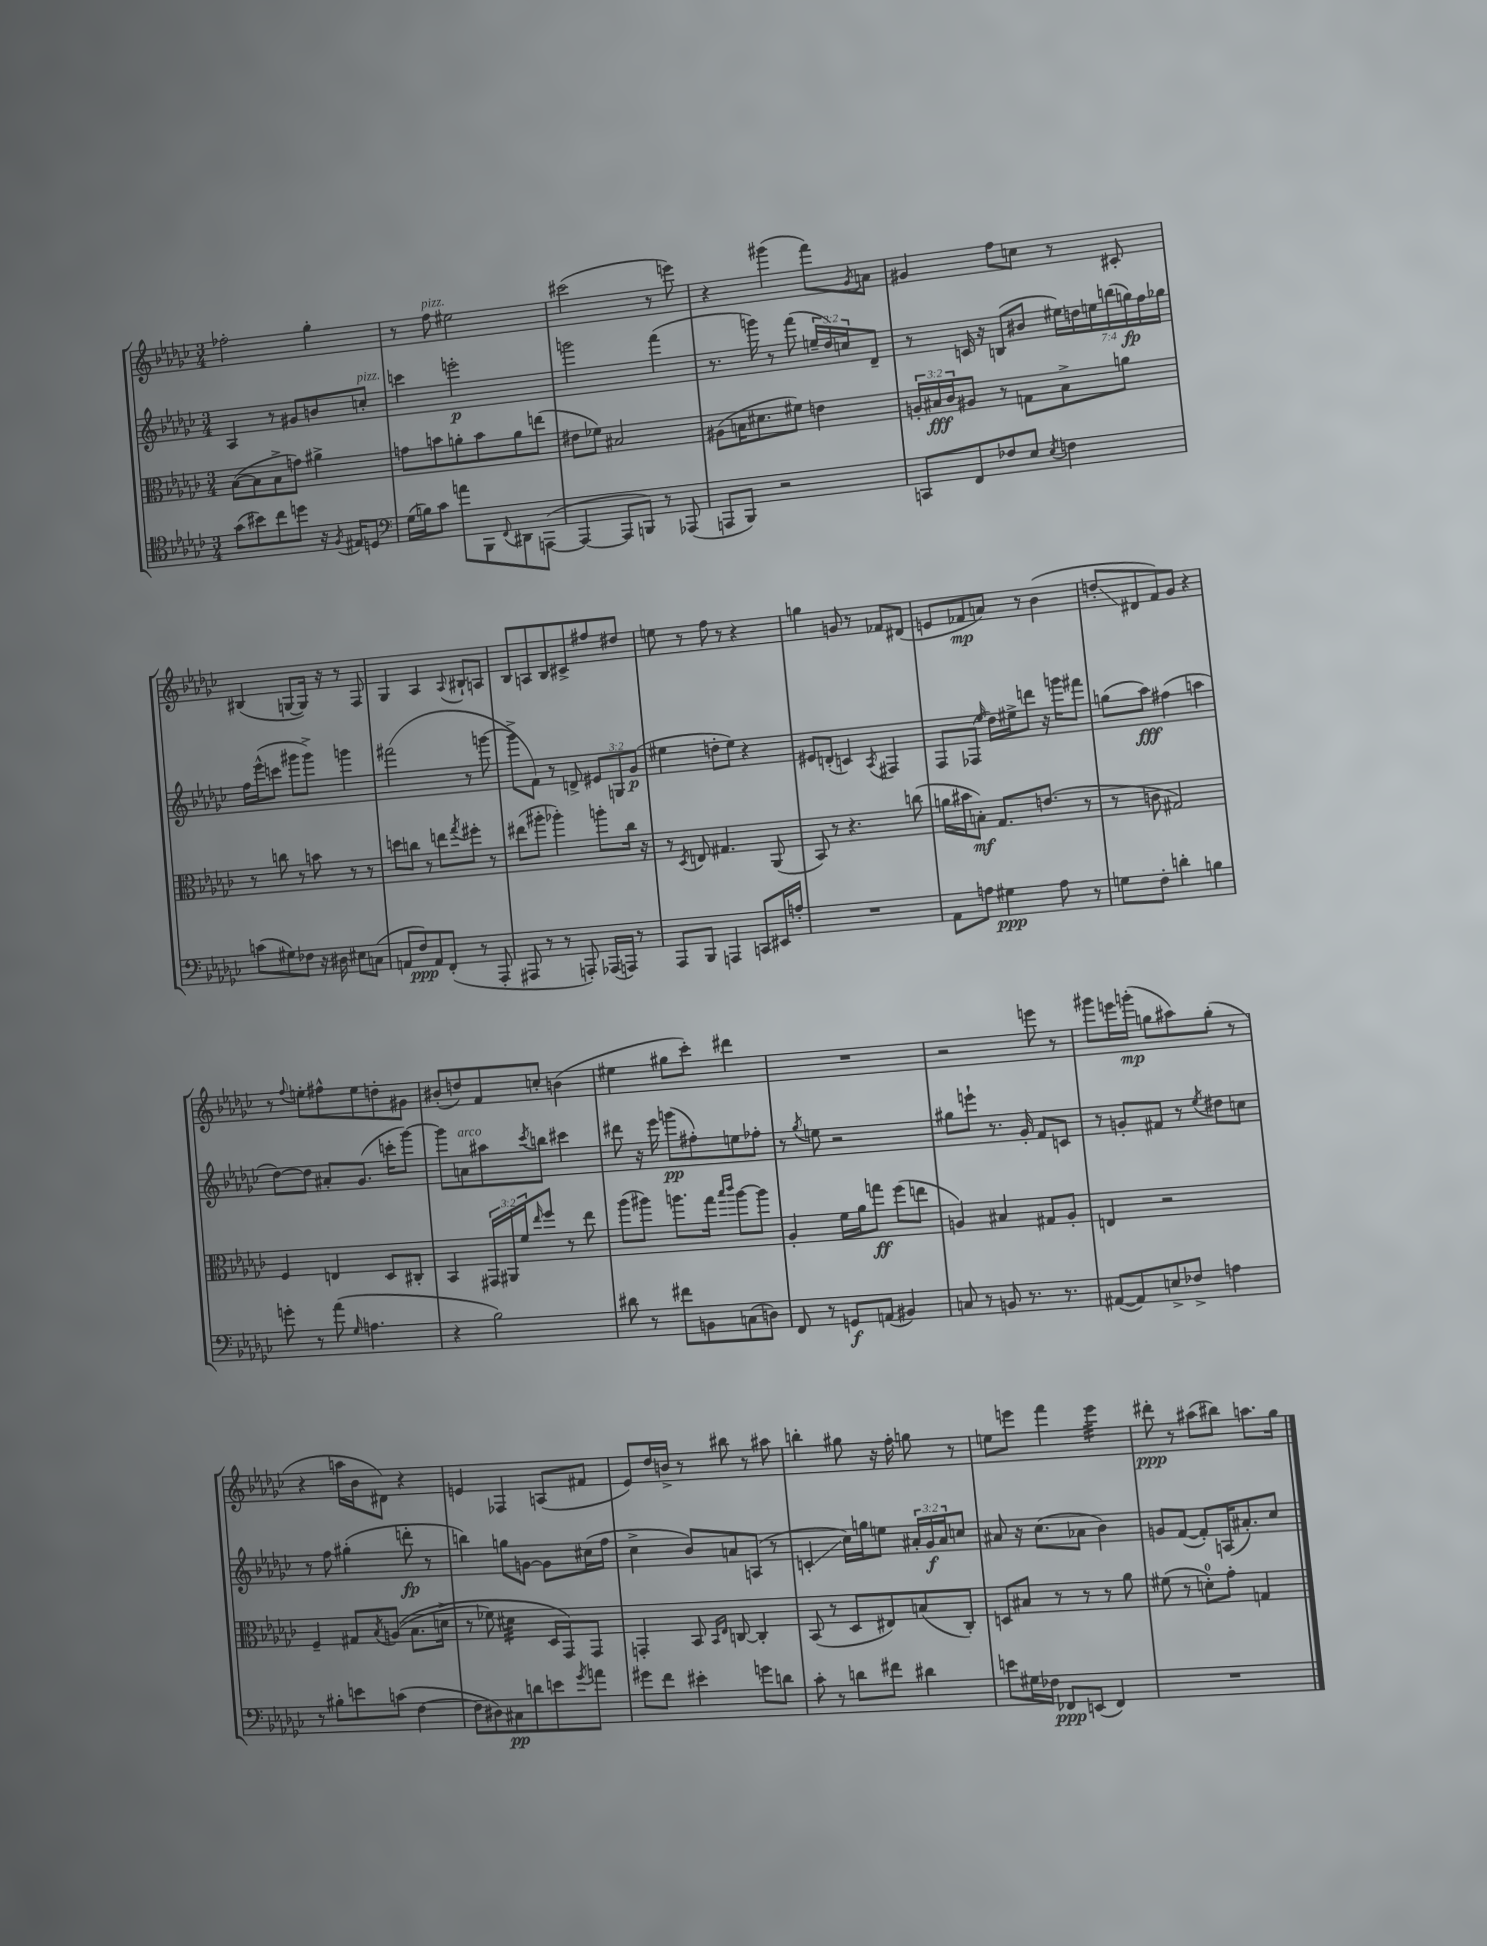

**kern	**kern	**kern	**kern
*staff4	*staff3	*staff2	*staff1
*clefC4	*clefC3	*clefG2	*clefG2
*k[b-e-a-d-g-c-]	*k[b-e-a-d-g-c-]	*k[b-e-a-d-g-c-]	*k[b-e-a-d-g-c-]
*M3/4	*M3/4	*M3/4	*M3/4
(8g-\L	([8B-\L	4A-/	2ff-'\
8b#\)	8B-\]	.	.
8cc-\	8B-^\	8r	.
8dd\J	8g\J)	8g#/L	.
16r	4a#^\	8b/	4gg-'\
8qF/	.	.	.
16E#/LK	.	.	.
8D/J	.	8cc'/J	.
=	=	=	=
*clefF4	*	*	*
(16G-\LL	8g\L	4ccc\	8r
16B\J)	.	.	.
8c-\J	8b\	.	8ff\
8a\L	8a'\	2eee'\	2ee#\
8BBB-\	8b\	.	.
8qqFF/	.	.	.
8DD#\	8a\	.	.
([8AAA\J	(8ee\J	.	.
=	=	=	=
4AAA/_	8e#\L	2ggg\	(2ccc#\
.	8f-\J)	.	.
8AAA/]L	2B#/	.	.
8BBB/J)	.	.	.
8r	.	(4fff\	8r
(8AAA-/	.	.	8eee\)
=	=	=	=
8AAA/L	(8A#\L	8.r	4r
8BBB-/J)	16B\K	.	.
.	8.d#\	16ggg\)	.
2r	.	8r	(4ggg#\
.	8f#\J)	(8fff\	.
.	4e\	24ee~/LL	8fff\L)
.	.	24dd-/)	.
.	.	24cc/J	.
.	.	.	8qg-/
.	.	8d-~/J	8a\J
=	=	=	=
8CC/L	24A'/LL	8r	4g#/
.	24B#/	.	.
.	24c-/J	.	.
8FF/	8A#/J	16c/	.
.	.	16r	.
8F-/	8r	(8B/L	8ff\L
8E-/J	8G\L	8b#/J	8cc\J
8qE-/	.	.	.
4F\	8B#^\	28ee#\LL)	8r
.	.	28dd\	.
.	.	28ee\	.
.	.	(28bb\	.
.	8a\J	.	8c#'/
.	.	28gg\)	.
.	.	28ff\	.
.	.	28gg-\JJ	.
=	=	=	=
(8c\L	8r	16ff\LL	(4B#/
.	.	(16eee-^^\J	.
8G#\)	8cc\	8ccc\J	.
8F-\J	8r	8ggg#\L	[8G/L
16r	8b\	8ggg#^\J)	16G/]Jk)
16D#\	.	.	16r
8E#\L	8r	4ggg\	8r
(8C\J	8r	.	8F/
=	=	=	=
8AA/L	8dd\L	(2fff#\	4G-/
8F/)	8cc\J	.	.
8AA/	8r	.	4A-/
(8FF'/J	8ee\L	.	.
.	8qgg-/	.	8qqA-/
8r	8ff#'\J	8r	8B#`/L
8AAA-'/	8r	[8ggg\	8A/J
=	=	=	=
8AAA#/	(8ee#\L	8ggg^\]L	8B-/L
8r	8aa#'\J	8f\J)	8A/
8r	4aa-'\)	8r	8B-/
8AAA'/)	.	8d^/	8c#^/
(16AAA-/LL	8aa'\L	12e#/L	8ff#/
16AAA/JJ)	.	.	.
.	.	12G/	.
8r	16cc-\Jk	.	8dd#/J
.	.	(12g-/J	.
.	16r	.	.
=	=	=	=
8AAA-/L	8r	4ee#\	8ee\
.	8qD-/	.	.
8BBB-/J	8E/	.	8r
4AAA/	4.G#/	8dd'\L	8ff\
.	.	8ee#\J)	8r
8CC/L	.	4r	4r
16EE#/L	(8AA-/	.	.
16A'/JJ	.	.	.
=	=	=	=
2.r	8BB-/)	8e#/L	4gg\
.	8r	(8d'/J	.
.	4.r	4c/)	8g/
.	.	.	8r
.	.	8qA-/	.
.	.	4F#/	8f-/L
.	(8cc\	.	(8d#/J
=	=	=	=
8AA-\L	16a\LL	8F/L	8e/L
.	16b#\J	.	.
8A\J	8B'\J)	(8F-/J	8f-/
.	.	16qqee-/	.
4G#\	8.G-/L	16dd-\LL)	8a/J)
.	.	16ee#^\J	.
.	.	8ddd\J	8r
.	(8.e/J	.	.
8A\	.	16r	(4b-\
.	.	16ggg\LK	.
8r	8r	8fff#\J	.
=	=	=	=
8G\L	8r	(8gg\L	8dd'/L
8F'\J	8c\	8aa-\J)	8d#/
4d'\	2G#/)	(4ff#\	8f/)
.	.	.	8g-/J
4B\	.	4aa\	4r
=	=	=	=
8g'\	4F/	[8dd-\L)	8r
.	.	.	8qqff/
8r	.	8dd-\]J	8ee'\L
(8a-\	4E/	8a#'/L	8ff#^^\
16qqG-/	.	.	.
4.A\	.	(8.g-/J	8ee\
.	8D-/L	.	8dd'\
.	.	16ccc'\LK	.
.	8C#'/J	[8ggg-\J)	8g#\J
=	=	=	=
4r	4BB-/	8ggg-\]L	(8b#'/L
.	.	8a\	8dd/)
2B-\)	24GG#/LL	8aa#\	8f/
.	24AA#/	.	.
.	24f/J	.	.
.	16qqee-/	8qccc-/	.
.	8ff/J	8bb\J	8cc'/J
.	8r	4ccc#\	(4b\
.	8ee-\	.	.
=	=	=	=
8d#\	(8aa-\L	8ddd#\	4ee#\
8r	8aa#\J)	16r	.
.	.	16eee-\	.
8f#\L	8.aa\L	(8ggg\L	8gg#\L
8BB\	.	8ff#'\)	8ccc-'\J)
.	16gg-\Jk	.	.
.	16qqbb-/LL	.	.
.	16qqccc-/JJ	.	.
(8C\	[8aa\L	8ee\	4ddd#\
8D\J)	8aa\]J	8ff-'\J	.
=	=	=	=
8FF/	4A-'/	8r	2.r
.	.	8qgg-/	.
8r	.	8ee\	.
8GG/L	16f\LL	2r	.
.	16a-\J	.	.
(8AA/J	8gg\J	.	.
4BB#/)	(8ff\L	.	.
.	8ee\J	.	.
=	=	=	=
8C/	4A/)	8gg#\L	2r
8r	.	8eee`\J	.
8BB/	4B#/	8.r	.
8.r	.	.	.
.	.	16g-'/	.
.	8G#/L	8f/L	8eee\
8.r	.	.	.
.	8A'/J	8c/J	8r
=	=	=	=
([8AA#/L	4E/	8r	8ggg#\L
8AA#/])	.	8g'/L	16eee\L
.	.	.	(16ggg'\JJ
8E^/	2r	8f#/J	8gg\L
8F-^/J	.	8r	8aa#\)
.	.	8qee-/	.
4A\	.	8dd#\L	(8gg'\J
.	.	8cc\J	8r
=	=	=	=
8r	4F~/	8r	4r
8B#'\L	.	8ff\	.
8e\	8G#/L	(4gg#'\	16aa\LL
.	.	.	16b-\J
.	8qB-/	.	.
(8c\J	&((8A/J	.	8d#\J)
[4F\	8.B-\L	8ddd'\	4r
.	.	8r	.
.	16d^\Jk	.	.
=	=	=	=
8F\]L	8r	4bb\)	4e/
8D#\)	8f-\)	.	.
8C#\	4d#\	8gg\L	4F-/
8d\	.	[8g\J	.
8e\	16D-/LL	8g\]L	(8A/L
.	16GG-/J&)	.	.
8qg-/	.	.	.
8a\J	8GG-/J	(16cc#\L	8f#/J
.	.	16ff\JJ	.
=	=	=	=
8g#\L	4GG'/	4cc-^\	8e-/L)
8f\J	.	.	16dd-/L
.	.	.	16b^/JJ
4e#'\	8BB-/	8b-/L)	8r
.	16qqBB-/LL	.	.
.	16qqE-/JJ	.	.
.	[8C/	8a/	8bb#\
8g\L	4C'/]	(8A/J	8r
8d\J	.	8r	8aa#\
=	=	=	=
8c-'\	(8BB-/	4c'/	4bb'\
8r	8r	.	.
8d\L	8D-/L	16cc-\LL)	8gg#\
.	.	16gg\J	.
8f#\J	8E#/)	8ee\J	16r
.	.	.	16ff'\
4d#\	(8B/	24a#'/LL	8gg\
.	.	24g-/	.
.	.	24a#/J	.
.	8C-'/J)	8cc/J	8r
=	=	=	=
8e\L	8D/L	8a#/	8ee\L
16G#\L	8B#/J	16r	8eee\J
16F-\JJ	.	(8.cc-\L	.
8FF-/L	8r	.	4fff\
(8EE/J	8r	8a-\J	.
4FF-/)	8r	4b-\)	4eee\
.	8a-\	.	.
=	=	=	=
2.r	(8f#\	8g/L	8ddd#'\
.	8r	([8f/J	8r
.	8d'\L)	8f'/]L)	(8aa#\L
.	8g-'\J	(16A/K	8bb#\J)
.	.	8.a#'/)	.
.	4G/	.	8.aa\L
.	.	8cc-/J	.
.	.	.	16gg-\Jk
==	==	==	==
*-	*-	*-	*-
